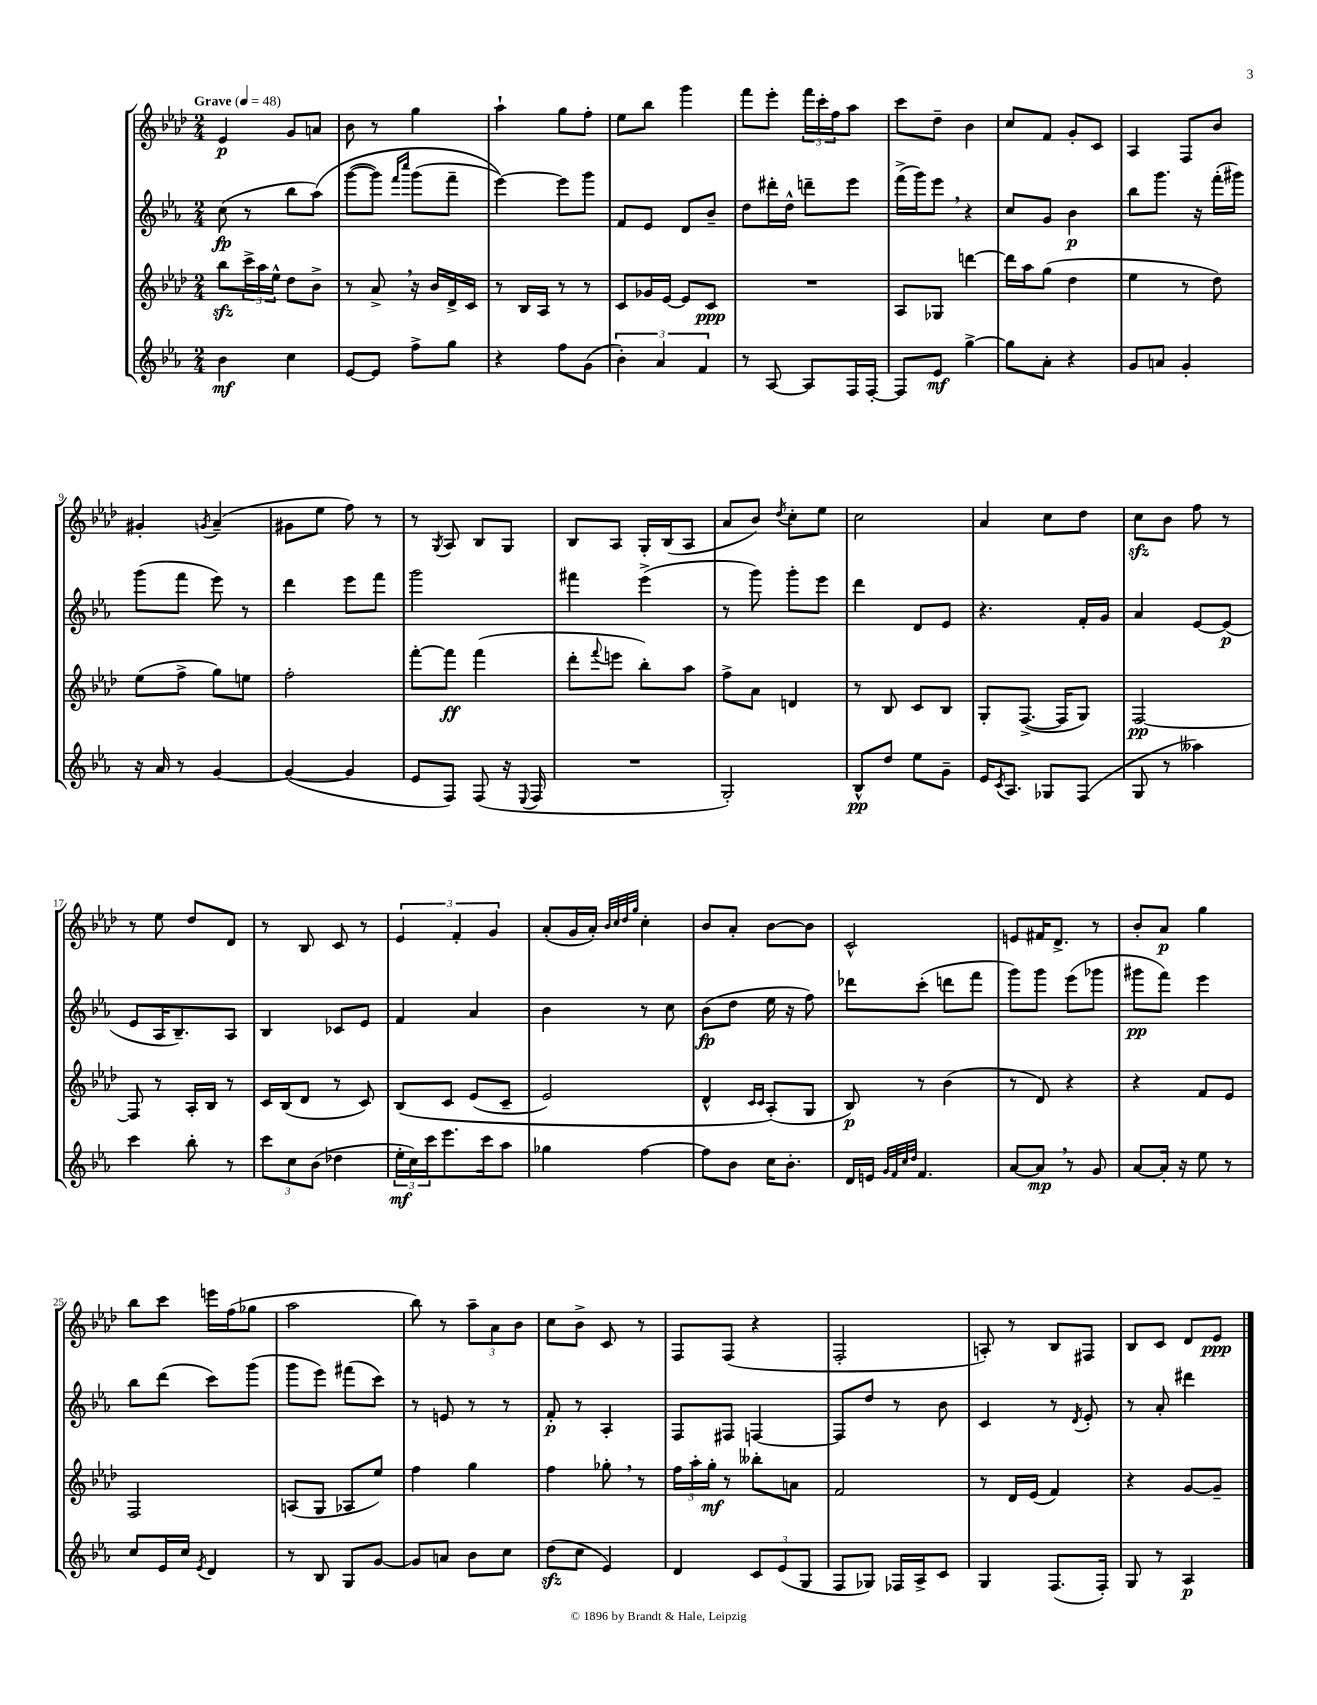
<<
\new StaffGroup <<
\new Staff = "s0" {
    \clef treble \key aes \major \numericTimeSignature \time 2/4 \tempo "Grave" 4 = 48
    ees'4\p g'8 a'8 |
    bes'8 r8 g''4 |
    aes''4-! g''8 f''8-. |
    ees''8 bes''8 g'''4 |
    f'''8 ees'''8-. \tuplet 3/2 { f'''16 c'''16-. f''16 } aes''8 |
    c'''8 des''8-- bes'4 |
    c''8 f'8 g'8-. c'8 |
    aes4 f8 bes'8 |
    gis'4-. \acciaccatura { g'8 } aes'4--( |
    gis'8 ees''8 f''8) r8 |
    r8 \acciaccatura { g8 } aes8 bes8 g8 |
    bes8 aes8 g16-. bes16( aes8 |
    aes'8 bes'8) \acciaccatura { des''8 } c''8-. ees''8 |
    c''2 |
    aes'4 c''8 des''8 |
    c''8\sfz bes'8 f''8 r8 |
    r8 ees''8 des''8 des'8 |
    r8 bes8 c'8 r8 |
    \tuplet 3/2 { ees'4 f'4-. g'4 } |
    aes'8-.( g'16 aes'16-.) \grace { bes'32 c''32 des''32 g''32 } c''4-. |
    bes'8 aes'8-. bes'8~ bes'8 |
    c'2-^ |
    e'8 fis'16 des'8.-> r8 |
    bes'8-. aes'8\p g''4 |
    bes''8 c'''8 e'''16 f''16( ges''8 |
    aes''2 |
    bes''8) r8 \tuplet 3/2 { aes''8-- aes'8 bes'8 } |
    c''8 bes'8-> c'8 r8 |
    f8 f8( r4 |
    f2-. |
    a8-.) r8 bes8 fis8 |
    bes8 c'8 des'8 ees'8\ppp \bar "|." |
}
\new Staff = "s1" {
    \clef treble \key ees \major \numericTimeSignature \time 2/4
    c''8\fp( r8 bes''8 aes''8)\( |
    g'''8~( g'''8) \grace { f'''16 c''''16 } g'''8( f'''8-- |
    ees'''4~)\) ees'''8 g'''8 |
    f'8 ees'8 d'8 bes'8-- |
    d''8 dis'''16-. d''16-^ d'''8-- ees'''8 |
    f'''16->( g'''16) ees'''8 \breathe r4 |
    c''8 g'8 bes'4\p |
    bes''8 g'''8. r16 f'''16-.( gis'''16) |
    g'''8( f'''8 ees'''8) r8 |
    d'''4 ees'''8 f'''8 |
    g'''2 |
    fis'''4 ees'''4->( |
    r8 g'''8) g'''8-. ees'''8 |
    d'''4 d'8 ees'8 |
    r4. f'16-. g'16 |
    aes'4 ees'8~ ees'8\p( |
    ees'8 aes16 bes8.--) aes8 |
    bes4 ces'8 ees'8 |
    f'4 aes'4 |
    bes'4 r8 c''8 |
    bes'8\fp( d''8 ees''16 r16 f''8) |
    des'''8 c'''8-.( d'''8 f'''8 |
    g'''8) g'''8 ees'''8( ges'''8 |
    gis'''8\pp f'''8) ees'''4 |
    bes''8 d'''8( c'''8) g'''8( |
    g'''8 ees'''8) fis'''8( c'''8) |
    r8 e'8 r8 r8 |
    f'8-.\p r8 aes4-. |
    f8 fis8 f4~ |
    f8 d''8 r8 bes'8 |
    c'4 r8 \acciaccatura { d'8 } ees'8-. |
    r8 aes'8-. dis'''4 \bar "|." |
}
\new Staff = "s2" {
    \clef treble \key aes \major \numericTimeSignature \time 2/4
    bes''8\sfz \tuplet 3/2 { c'''16-> aes''16 ees''16-^ } des''8 bes'8-> |
    r8 aes'8-> \breathe r16 bes'16 des'16-> c'16 |
    r8 bes16 aes16 r8 r8 |
    c'8 ges'16 ees'16~ ees'8 c'8\ppp |
    R2 |
    aes8 ges8 d'''4~ |
    d'''16 aes''16 g''8( des''4 |
    ees''4 r8 des''8) |
    ees''8( f''8-> g''8) e''8 |
    f''2-. |
    f'''8~-. f'''8\ff f'''4( |
    des'''8-. \appoggiatura { f'''8 } e'''8 bes''8-.) aes''8 |
    f''8-> aes'8 d'4 |
    r8 bes8 c'8 bes8 |
    g8-. f8.~->( f16 g8) |
    f2~\pp |
    f8 r8 aes16-. bes16 r8 |
    c'16 bes16( des'8 r8 c'8) |
    bes8\( c'8 ees'8( c'8-- |
    ees'2) |
    des'4-^ \grace { c'16 c'16 } aes8-.(\) g8 |
    bes8\p) r8 bes'4( |
    r8 des'8) r4 |
    r4 f'8 ees'8 |
    f2 |
    a8( g8 aes8 ees''8) |
    f''4 g''4 |
    f''4 ges''8-. \breathe r8 |
    \tuplet 3/2 { f''16 aes''16-. g''16-.\mf } r8 beses''8-. a'8 |
    f'2 |
    r8 des'16 ees'16( f'4) |
    r4 g'8~ g'8-- \bar "|." |
}
\new Staff = "s3" {
    \clef treble \key ees \major \numericTimeSignature \time 2/4
    bes'4\mf c''4 |
    ees'8~ ees'8 f''8-> g''8 |
    r4 f''8 g'8( |
    \tuplet 3/2 { bes'4-.) aes'4 f'4 } |
    r8 aes8~ aes8 f16 f16~-. |
    f8 ees'8\mf g''4~-> |
    g''8 aes'8-. r4 |
    g'8 a'8 g'4-. |
    r16 aes'16 r8 g'4~ |
    g'4~( g'4 |
    ees'8 f8) f8( r16 \appoggiatura { ees8 } f16 |
    R2 |
    g2-.) |
    bes8-^\pp d''8 ees''8 g'8-- |
    ees'16 \acciaccatura { c'8 } aes8. ges8 f8( |
    g8 r8 aeses''4) |
    c'''4 bes''8-. r8 |
    \tuplet 3/2 { c'''8 c''8 bes'8( } des''4 |
    \tuplet 3/2 { ees''16-.\mf c''16) c'''16 } ees'''8. c'''16 aes''8 |
    ges''4 f''4~ |
    f''8 bes'8 c''16 bes'8.-. |
    d'16 e'16 \grace { g'32 f'32 c''32 d''32 } f'4. |
    aes'8~ aes'8\mp \breathe r8 g'8 |
    aes'8~ aes'16-. r16 ees''8 r8 |
    c''8 ees'16 c''16 \acciaccatura { ees'8 } d'4 |
    r8 bes8 g8 g'8~ |
    g'8 a'8 bes'8 c''8 |
    d''8\sfz( c''8 ees'4) |
    d'4 \tuplet 3/2 { c'8 ees'8( g8 } |
    f8 ges8) fes16 aes16-> c'8 |
    g4 f8.( f16-.) |
    g8 r8 aes4\p \bar "|." |
}
>>
>>
